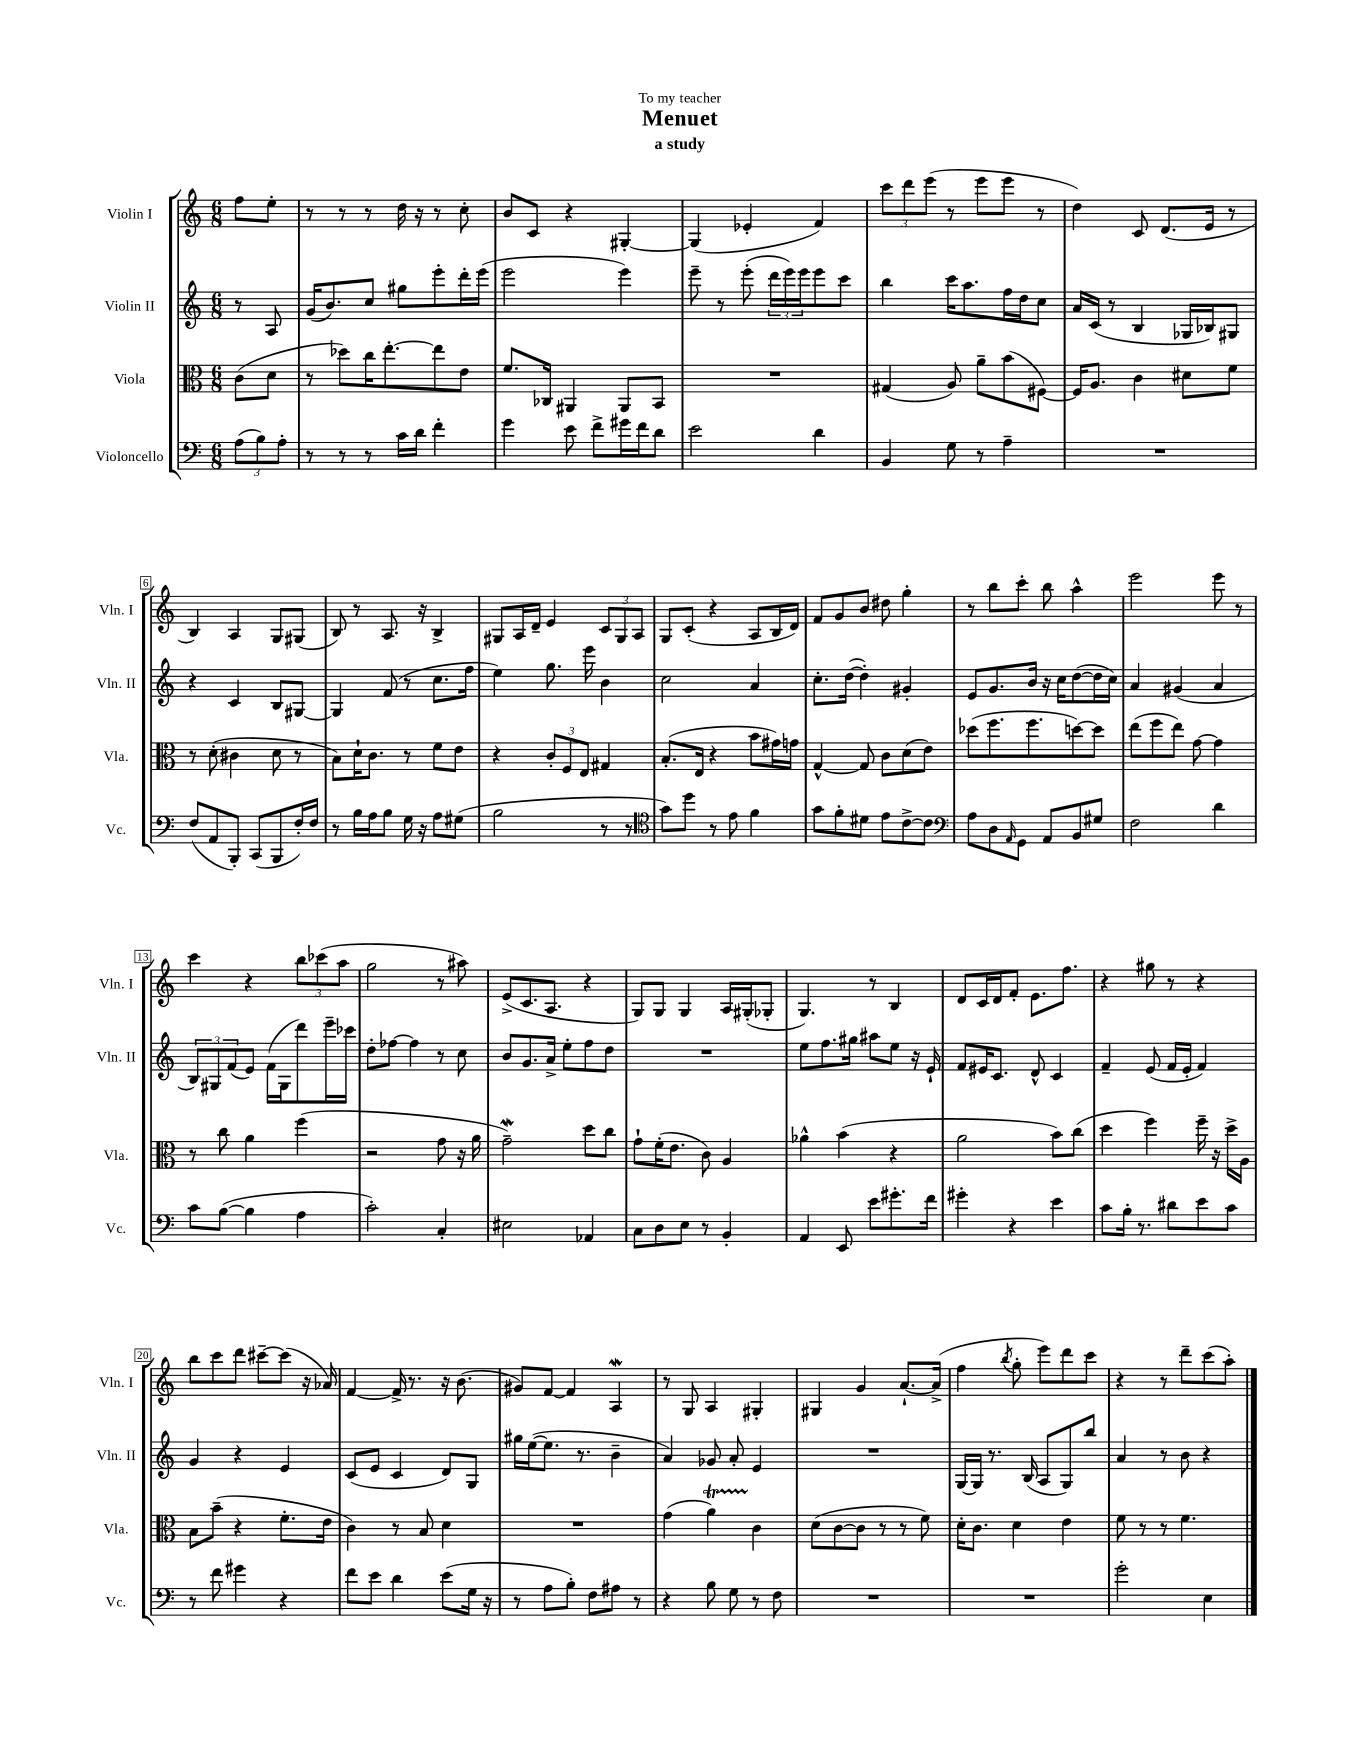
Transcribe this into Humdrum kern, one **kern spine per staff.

**kern	**kern	**kern	**kern
*staff4	*staff3	*staff2	*staff1
*clefF4	*clefC3	*clefG2	*clefG2
*k[]	*k[]	*k[]	*k[]
*M6/8	*M6/8	*M6/8	*M6/8
(12A\L	(8c\L	8r	8ff\L
12B\)	.	.	.
.	8d\J	8A/	8ee'\J
12A'\J	.	.	.
=	=	=	=
8r	8r	(16g/LK	8r
.	.	8.b/)	.
8r	8dd-\L)	.	8r
8r	16cc\K	8cc/J	8r
.	[8.ee'\	.	.
16c\LL	.	8gg#\L	16dd\
16d\JJ	.	.	16r
4f'\	8ee\]	8eee'\	8r
.	8e\J	16ddd'\L	8cc'\
.	.	(16eee\JJ	.
=	=	=	=
4g\	8.f/L	2eee\	8b/L
.	.	.	8c/J
.	16C-/Jk	.	.
8e\	4AA#/	.	4r
8f^\L	.	.	.
16g#\L	8AA#/L	4eee\)	[4G#'/
16f\J	.	.	.
8d\J	8BB/J	.	.
=	=	=	=
2e\	2.r	8eee~\	(4G#/]
.	.	8r	.
.	.	(8eee'\	4e-'/
.	.	24ddd\LL	.
.	.	24eee\)	.
.	.	24eee\J	.
4d\	.	8eee\	4f/)
.	.	8ccc\J	.
=	=	=	=
4BB/	(4G#/	4bb\	12ccc\L
.	.	.	12ddd\
.	.	.	(12eee\J
8G\	8A/)	16ccc\LK	8r
.	.	8.aa\	.
8r	8a~\L	.	8eee\L
4A~\	(8b\	16ff\L	8eee\J
.	.	16dd\J	.
.	[8F#\J)	8cc\J	8r
=	=	=	=
2.r	16F#/]LK	16a/LL	4dd\)
.	8.A/J	(16c/JJ	.
.	.	8r	.
.	4c\	4B/	8c/
.	.	.	(8.d/L
.	8d#\L	16G-/LL	.
.	.	16B-/J)	16e/Jk
.	8f\J	8G#/J	8r
=	=	=	=
(8F/L	8r	4r	4B/)
8AA/	(8d'\	.	.
8BBB'/J)	4c#\	4c/	4A/
(8CC/L	.	.	.
8BBB/	8d\	8B/L	8G/L
16F'/L)	8r	[8G#/J	(8G#/J
16F/JJ	.	.	.
=	=	=	=
8r	8B\L)	4G#/]	8B/)
16B\LL	16d`\K	.	8r
16A\J	8.c\J	.	.
8B\J	.	(8f/	8.A/
16G\	8r	8r	.
16r	.	.	16r
8A\L	8f\L	8.cc\L	4B^/
(8G#\J	8e\J	.	.
.	.	16ff\Jk	.
=	=	=	=
2B\	4r	4ee\)	8G#/L
.	.	.	16A/L
.	.	.	16d~/JJ
.	12c'/L	8.gg\	4e/
.	12F/	.	.
.	12E/J	.	.
.	.	16eee\	.
8r	4G#/	4b\	12c/L
.	.	.	12G#/
8r	.	.	.
.	.	.	12A/J
=	=	=	=
*clefC4	*	*	*
8g\L)	(8.B'/L	2cc\	8G/L
8dd\J	.	.	(8c'/J
.	16E/Jk	.	.
8r	4r	.	4r
8e\	.	.	.
4f\	8b\L	4a/	8A/L
.	16g#\L)	.	16B/L
.	16g\JJ	.	16d/JJ)
=	=	=	=
8g\L	[4G^^/	8.cc'\L	8f/L
8f'\	.	.	8g/
.	.	([16dd\Jk	.
8d#\J	8G/]	4dd'\])	8b/J
8e\L	8c\L	.	8dd#\
[8c^\	(8d\	4g#'/	4gg'\
8c\]J	8e\J)	.	.
=	=	=	=
*clefF4	*	*	*
8A\L	(8dd-\L	8e/L	8r
8D\	8.ff\	8.g/	8bb\L
16qqAA/	.	.	.
8GG\J	.	.	8ccc'\J
.	8.ff\	16b/Jk	.
8AA/L	.	16r	8bb\
.	.	16cc\LK	.
8BB/	[8dd\)	([8dd\	4aa^^\
8G#/J	8dd\]J	16dd\]L	.
.	.	16cc\JJ)	.
=	=	=	=
2F\	(8ee\L	4a/	2eee\
.	8ff\	.	.
.	8ee\J)	(4g#/	.
.	[8g\	.	.
4d\	4g\]	4a/	8eee\
.	.	.	8r
=	=	=	=
8c\L	8r	12B/L)	4ccc\
.	.	12G#/	.
([8B\J	8cc\	.	.
.	.	(12f/	.
4B\]	4a\	8e/J)	4r
.	.	(16f\LL	.
.	.	16G#\J	.
4A\	(4ff\	8ddd\)	12bb\L
.	.	.	(12ccc-\
.	.	16eee~\L	.
.	.	.	12aa\J
.	.	16ccc-\JJ	.
=	=	=	=
2c'\)	2r	8dd'\L	2gg\
.	.	[8ff-\J	.
.	.	4ff-\]	.
4C'/	8g\	8r	8r
.	16r	8cc\	8aa#\)
.	16a\	.	.
=	=	=	=
2E#\	2g~\)	8b/L	(8e^/L
.	.	8.g/	8.c/
.	.	16a^/Jk	8.A/J
.	.	8ee'\L	.
4AA-/	8dd\L	8ff\	4r
.	8cc\J	8dd\J	.
=	=	=	=
8C\L	8g`\L	2.r	8G/L)
8D\	(16f'\K	.	8G/J
.	8.e\J	.	.
8E\J	.	.	4G/
8r	8c\)	.	.
4BB'/	4A/	.	16A/LL
.	.	.	(16G#'/J
.	.	.	8G-'/J
=	=	=	=
4AA/	4a-^^\	8ee\L	4.G/)
.	.	8.ff\	.
8EE/	(4b\	.	.
.	.	16gg#\Jk	.
8e\L	.	8aa#\L	8r
8.g#'\	4r	8ee\J	4B/
.	.	16r	.
16f\Jk	.	16e`/	.
=	=	=	=
4g#'\	2a\	8f/L	8d/L
.	.	16e#/K	16c/L
.	.	8.c/J	16d/J
4r	.	.	8f'/J
.	.	8d^^/	8.e\L
4e\	8b\L)	4c/	.
.	.	.	8.ff\J
.	(8cc\J	.	.
=	=	=	=
8c\L	4dd\	4f~/	4r
16B'\Jk	.	.	.
8.r	.	.	.
.	4ff\)	(8e/	8gg#\
8d#\L	.	16f/LL	8r
.	.	16e'/JJ	.
8e\	16ff~\	4f/)	4r
.	16r	.	.
8c\J	16dd^\LL	.	.
.	16A\JJ	.	.
=	=	=	=
8r	8B\L	4g/	8bb\L
8f\	(8b~\J	.	8ccc\
4g#\	4r	4r	8ddd\J
.	.	.	[8ccc#~\L
4r	8.f'\L	4e/	(8ccc#\]J
.	.	.	16r
.	16e\Jk	.	16a-/)
=	=	=	=
8f\L	4c\)	(8c/L	[4f/
8e\J	.	8e/J	.
4d\	8r	4c/	16f^/]
.	.	.	8.r
.	8B/	.	.
(8e\L	4d\	8d/L)	16r
.	.	.	(8.b\
16G\Jk	.	8G/J	.
16r	.	.	.
=	=	=	=
8r	2.r	16gg#\LL	8g#/L)
.	.	([16ee\J	.
8A\L	.	8.ee\]J	[8f/J
8B'\J)	.	.	4f/]
.	.	8.r	.
8F\L	.	.	.
8A#\J	.	4b~\	4A/
8r	.	.	.
=	=	=	=
4r	(4g\	4a/)	8r
.	.	.	8G/
8B\	4a\)	8g-/	4A/
8G\	.	8a'/	.
8r	4c\	4e/	4G#'/
8F\	.	.	.
=	=	=	=
2.r	(8d\L	2.r	4G#/
.	[8c\	.	.
.	8c\]J	.	4g/
.	8r	.	.
.	8r	.	[8.a`/L
.	8f\)	.	.
.	.	.	(16a^/]Jk
=	=	=	=
2.r	16d'\LK	[16G/LL	4ff\
.	8.c\J	16G/]JJ	.
.	.	8.r	.
.	.	.	8qbb/
.	4d\	.	8gg'\
.	.	(16B/	.
.	.	8A/L	8eee\L)
.	4e\	8G/)	8ddd\
.	.	8bb/J	8ccc\J
=	=	=	=
2g'\	8f\	4a/	4r
.	8r	.	.
.	8r	8r	8r
.	4.f\	8b\	8ddd~\L
4E\	.	4r	(8ccc\
.	.	.	8aa'\J)
==	==	==	==
*-	*-	*-	*-
